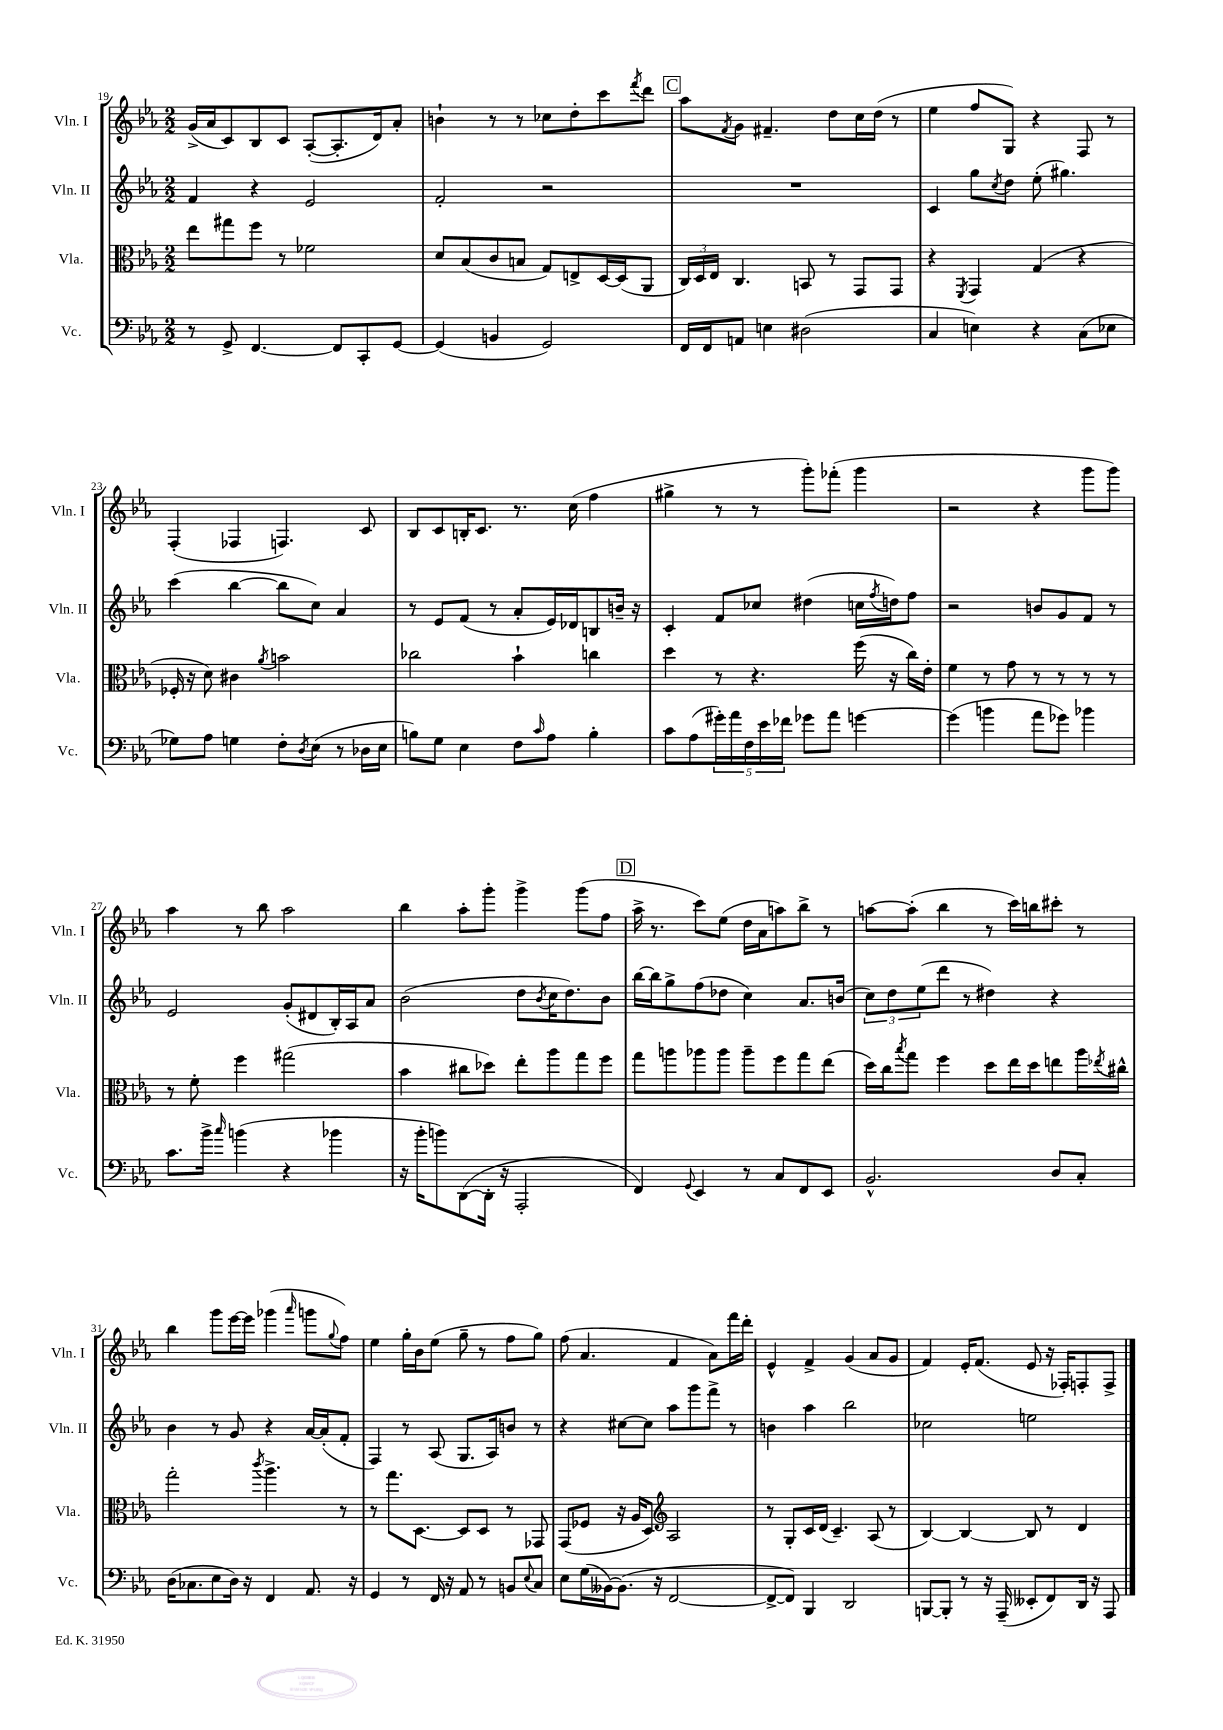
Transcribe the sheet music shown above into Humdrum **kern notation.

**kern	**kern	**kern	**kern
*staff4	*staff3	*staff2	*staff1
*clefF4	*clefC3	*clefG2	*clefG2
*k[b-e-a-]	*k[b-e-a-]	*k[b-e-a-]	*k[b-e-a-]
*M2/2	*M2/2	*M2/2	*M2/2
8r	8ee-\L	4f/	(16g^/LL
.	.	.	16a-/J
8GG^/	8gg#\	.	8c/)
[4.FF/	8ff\J	4r	8B-/
.	8r	.	8c/J
.	2f-\	2e-/	([8A-'/L
8FF/]L	.	.	8.A-'/]
8CC'/	.	.	.
.	.	.	16d/k)
[8GG/J	.	.	8a-'/J
=	=	=	=
(4GG/]	8d/L	2f'/	4b`\
.	(8B-/	.	.
4BB/	8c/	.	8r
.	8B/J	.	8r
2GG/)	8G/L)	2r	8cc-\L
.	8E^/	.	8dd'\
.	[16D/L	.	8ccc\
.	(16D/]J	.	.
.	.	.	8qfff/
.	8AA-/J	.	8ddd\J
=	=	=	=
16FF/LL	24C/LL)	1r	8aa-\L
.	24D/	.	.
16FF/J	.	.	.
.	24E-/JJ	.	.
.	.	.	8qf/
8AA/J	4.C/	.	8g\J
4E\	.	.	4.f#~/
(2D#\	8BB/	.	.
.	8r	.	8dd\L
.	8GG/L	.	16cc\L
.	.	.	(16dd\JJ
.	8GG/J	.	8r
=	=	=	=
4C/	4r	4c/	4ee-\
.	8qFF/	.	.
4E\)	4GG/	8gg\L	8ff/L
.	.	8qcc/	.
.	.	8dd\J	8G/J)
4r	(4G/	(8ee-'\	4r
.	.	4.gg#\)	.
(8C\L	4r	.	8F/
8E-\J	.	.	8r
=	=	=	=
8G-\L)	16F-'/	(4ccc\	(4F'/
.	16r	.	.
8A-\J	8d\)	.	.
4G\	4c#\	[4bb-\	4F-/
.	8qa-/	.	.
8F'\L	2b\	8bb-\]L	4.F/)
8qD/	.	.	.
(8E-\J	.	8cc\J)	.
8r	.	4a-/	.
16D-\LL	.	.	8c/
16E-\JJ	.	.	.
=	=	=	=
8B\L)	2cc-\	8r	8B-/L
8G\J	.	8e-/L	8c/
4E-\	.	(8f/J	16B'/K
.	.	.	8.c/J
.	.	8r	.
8F\L	4b-`\	8a-'/L	8.r
16qqc/	.	.	.
8A-\J	.	16e-/L)	.
.	.	16d-/J	(16cc\
4B'\	4cc\	8B/	4ff\
.	.	16b~/Jk	.
.	.	16r	.
=	=	=	=
8c\L	4dd\	4c'/	4gg#^\
(8A-\	.	.	.
20g#'\L)	8r	8f/L	8r
20a-\	.	.	.
20F\	.	.	.
.	4.r	8cc-/J	8r
20e-\	.	.	.
20f-\JJ	.	.	.
8g-\L	.	(4dd#\	8ggg'\L)
8a-\J	.	.	(8fff-'\J
[4g\	(16ff\	16cc\LL	4ggg\
.	.	8qff/	.
.	16r	16dd\J)	.
.	16cc\LL)	8ff\J	.
.	16e-'\JJ	.	.
=	=	=	=
(4g\]	4f\	2r	2r
4b\	8r	.	.
.	8g\	.	.
8a-\L	8r	8b/L	4r
8g-\J)	8r	8g/	.
4b-\	8r	8f/J	8ggg\L
.	8r	8r	8ggg\J)
=	=	=	=
8.c\L	8r	2e-/	4aa-\
.	8f'\	.	.
16b-^\Jk	.	.	.
16qqcc/	.	.	.
(4b\	4ff\	.	8r
.	.	.	8bb-\
4r	(2gg#\	(8g'/L	2aa-\
.	.	8d#/	.
4b-\	.	16B-'/L)	.
.	.	16A-/J	.
.	.	8a-/J	.
=	=	=	=
16r	4b-\	(2b-\	4bb-\
16b-'\LK	.	.	.
8b\)	.	.	.
([8DD\	8cc#\L	.	8aa-'\L
16DD'\]Jk	8dd-\J)	.	8ggg'\J
16r	.	.	.
2AAA-'/	8ee-'\L	8dd\L	4ggg^\
.	.	8qb-/	.
.	8aa-\	16cc\K	.
.	.	8.dd\)	.
.	8gg\	.	(8ggg\L
.	8ff\J	8b-\J	8ff\J
=	=	=	=
4FF/)	8gg\L	[16bb-\LL	16aa-^\
.	.	16bb-\]J	8.r
.	8aa\	8gg^\	.
8qqGG/	.	.	.
4EE-/	8aa-\	(8ff\	8ccc\L)
.	8aa-\J	8dd-\J	(8ee-\J
8r	8aa-~\L	4cc\)	16dd\LL
.	.	.	16a-\J
8C/L	8ff\	.	8aa\)
8FF/	8gg\	8.a-/L	8bb-^\J
8EE-/J	(8ee-\J	.	8r
.	.	(16b/Jk	.
=	=	=	=
2.BB-^^/	16dd\LL)	12cc\L)	[8aa\L
.	16cc\J	.	.
.	.	12dd\	.
.	8qbb-/	.	.
.	8gg\J	.	(8aa'\]J
.	.	(12ee-\	.
.	4ff\	8ddd\J	4bb-\
.	.	8r	.
.	8dd\L	4dd#\)	8r
.	16ee-\L	.	16ccc\LL)
.	16dd\J	.	16bb\J
8D/L	8ee\	4r	8ccc#'\J
8C'/J	16aa-\L	.	8r
.	8qee-/	.	.
.	16cc#^^\JJ	.	.
=	=	=	=
(16D\LK	2gg'\	4b-\	4bb-\
8.C-\	.	.	.
8E-\	.	8r	8ggg\L
16D\Jk)	.	8g/	[16eee-\L
16r	.	.	16eee-\]JJ
.	8qccc/	.	.
4FF/	4.aa-^\	4r	(4ggg-\
.	.	.	16qqaaa-/
8.AA-/	.	[16a-/LL	8ggg\L
.	.	(16a-'/]J	.
.	.	.	8qqgg/
.	8r	8f'/J	8ff\J)
16r	.	.	.
=	=	=	=
4GG/	8r	4F/)	4ee-\
.	8.gg\L	.	.
8r	.	8r	16gg'\LL
.	[8.D\J	.	16b-\J
16FF/	.	(8A-/	(8ee-\J
16r	.	.	.
8AA-/	8D/]L	8.G/L	8gg~\
8r	8D/J	.	8r
.	.	16A-/k)	.
8BB/L	8r	8b/J	8ff\L
8qqE-/	.	.	.
8C/J	8GG-/	8r	8gg\J)
=	=	=	=
8E-\L	(8GG/L	4r	(8ff\
(16G\L	8F-/J	.	4.a-/
[16BB--\J)	.	.	.
(8.BB--\]J	16r	[8cc#\L	.
.	16A-/LK	.	.
.	8D/J)	8cc#\]J	.
16r	.	.	.
*	*clefG2	*	*
[2FF/	2A-/	8aa-\L	4f/
.	.	8ggg\	.
.	.	8fff^\J	8a-\L)
.	.	8r	16fff\L
.	.	.	16ddd'\JJ
=	=	=	=
8FF^/_L	8r	4b\	4e-^^/
8FF/]J)	8G'/L	.	.
4BBB-/	16c/L	4aa-\	4f^/
.	(16d/JJ	.	.
.	4.c~/)	.	.
2DD/	.	2bb-\	(4g/
.	(8A-/	.	8a-/L
.	8r	.	8g/J
=	=	=	=
[8BBB/L	[4B-/)	2cc-\	4f/)
8BBB'/]J	.	.	.
8r	4B-/_	.	16e-'/LK
.	.	.	(8.f/J
16r	.	.	.
(16AAA-~/	.	.	.
8EE--'/L	8B-/]	2ee\	8e-/
8FF/)	8r	.	16r
.	.	.	16F-'/LK)
16DD/Jk	4d/	.	8F'/
16r	.	.	.
8AAA-/	.	.	8F^/J
==	==	==	==
*-	*-	*-	*-
